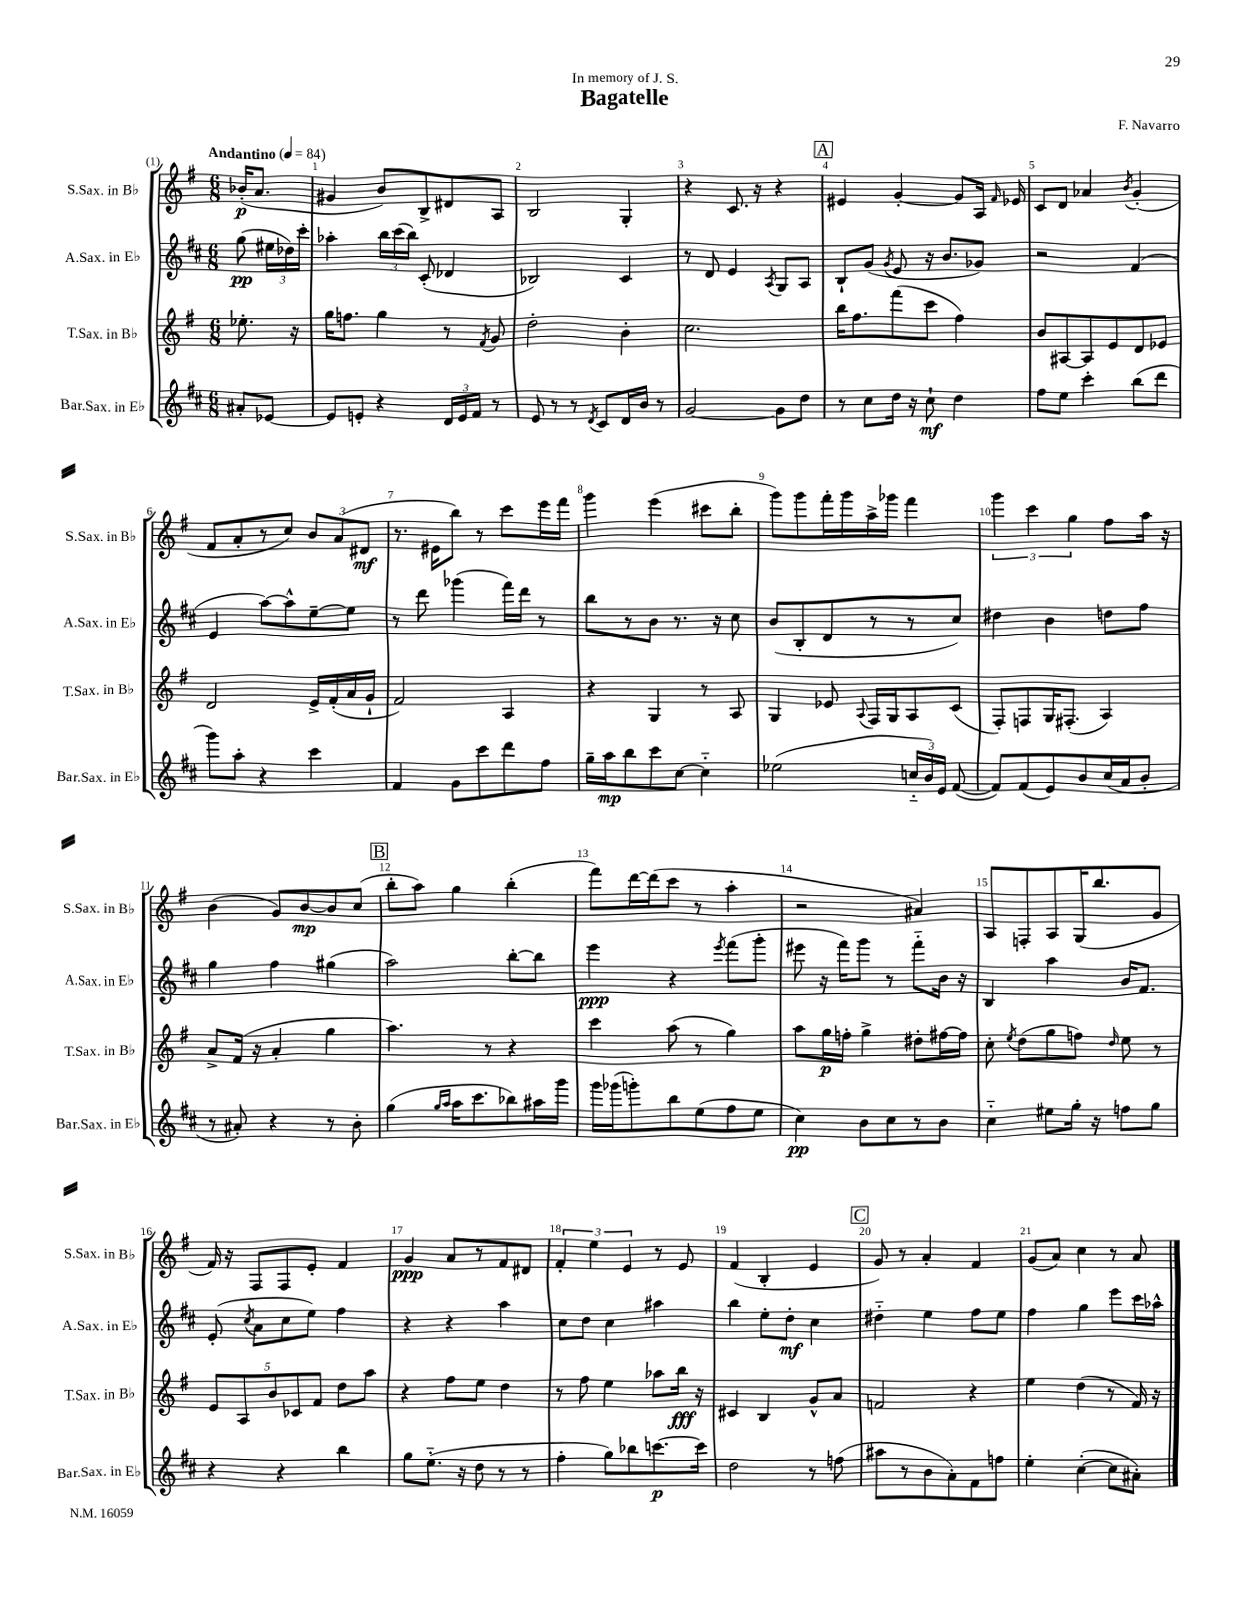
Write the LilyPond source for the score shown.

\header { title = "Bagatelle" composer = "F. Navarro" dedication = "In memory of J. S." }
<<
\new StaffGroup <<
\new Staff = "s0" \with { instrumentName = "S.Sax. in Bb" shortInstrumentName = "S.Sax. in Bb" } {
    \clef treble \key g \major \numericTimeSignature \time 6/8 \partial 4 \tempo "Andantino" 4 = 84
    \autoBeamOff bes'16[-.\p( a'8.] |
    gis'4 b'8[) b8-> dis'8 a8] |
    b2 g4-. |
    r4 c'8. r16 r4 |
    \mark \markup { \box "A" } eis'4 g'4~-. g'8[ a16] \grace { fis'16 } ees'16 |
    c'8[ d'8] aes'4 \acciaccatura { b'8 } g'4-.( |
    fis'8[ a'8-. r8 c''8]) \tuplet 3/2 { b'8[ a'8( dis'8]\mf } |
    r8. eis'16[ b''8]) r8 c'''8[ e'''16 fis'''16] |
    g'''4 e'''4( cis'''8[ b''8]-. |
    g'''8[) g'''8 fis'''16-. g'''16 a''16-> ges'''16] fis'''4 |
    \tuplet 3/2 { g'''4 c'''4 g''4 } fis''8[ a''16] r16 |
    b'4( g'8[) b'8~\mp b'8 c''8]( |
    \mark \markup { \box "B" } b''8[-. a''8]) g''4 b''4-.( |
    fis'''8[) d'''16~ d'''16( c'''8] r8 a''4-. |
    r2 ais'4) |
    a8[ f8-. a8 g16( b''8. g'8] |
    fis'16) r16 fis8[ fis8 e'8]-. fis'4 |
    g'4\ppp a'8[ r8 fis'8 dis'8] |
    \tuplet 3/2 { fis'4-. e''4 e'4 } r8 e'8 |
    fis'4( b4-. e'4 |
    \mark \markup { \box "C" } g'8) r8 a'4-. fis'4 |
    g'8[( a'8]) c''4 r8 a'8 \bar "|." |
}
\new Staff = "s1" \with { instrumentName = "A.Sax. in Eb" shortInstrumentName = "A.Sax. in Eb" } {
    \clef treble \key d \major \numericTimeSignature \time 6/8 \partial 4
    \autoBeamOff g''8\pp( \tuplet 3/2 { eis''16[ des''16) cis'''16]-. } |
    aes''4-. \tuplet 3/2 { b''16[ cis'''16( b''16]) } cis'8-.( des'4 |
    bes2) cis'4 |
    r8 d'8 e'4 \acciaccatura { a8 } g8[ a8] |
    \mark \markup { \box "A" } b8[-! g'8]( \acciaccatura { g'8 } e'8 r16 b'8.[ ges'8]) |
    r2 fis'4( |
    e'4 a''8[~) a''8-^ e''8~-- e''8] |
    r8 d'''8 ges'''4( fis'''16[) d'''16] r8 |
    b''8[ r8 b'8] r8. r16 cis''8 |
    b'8[( b8-. d'8 r8 r8 cis''8]) |
    dis''4 b'4 d''8[ fis''8] |
    g''4 fis''4 gis''4( |
    \mark \markup { \box "B" } a''2) b''8[~-. b''8] |
    e'''4\ppp r4 \acciaccatura { e'''8 } fis'''8[( g'''8]-. |
    eis'''8 r16 fis'''16[) g'''8] r8 fis'''8[-_ b'16] r16 |
    b4 a''4 b'16[ fis'8.] |
    e'8-.( \acciaccatura { cis''8 } a'8[ cis''8 e''8]) fis''4 |
    r4 r4 a''4 |
    cis''8[ d''8] cis''4 ais''4 |
    b''4 e''8[-. d''8]-.\mf cis''4 |
    \mark \markup { \box "C" } dis''4-_ e''4 fis''8[ e''8] |
    fis''4 g''4 e'''8[ cis'''16 aes''16]-^ \bar "|." |
}
\new Staff = "s2" \with { instrumentName = "T.Sax. in Bb" shortInstrumentName = "T.Sax. in Bb" } {
    \clef treble \key g \major \numericTimeSignature \time 6/8 \partial 4
    \autoBeamOff ees''8.-. r16 |
    g''16[ f''8.] g''4 r8 \acciaccatura { fis'8 } g'8 |
    d''2-. b'4-. |
    c''2. |
    \mark \markup { \box "A" } b''16[ fis''8. fis'''8( c'''8] fis''4) |
    b'8[ ais8~ ais8 e'8 d'8 ees'8] |
    d'2 e'16[-> fis'16-.( a'16 g'16]-! |
    fis'2) a4 |
    r4 g4 r8 a8 |
    g4 ees'8 \appoggiatura { a8 } fis16[ g16 a8 c'8]( |
    fis8[-.) f8 g16 fis8.]-.( a4) |
    a'8[-> fis'16]( r16 a'4-. g''4 |
    \mark \markup { \box "B" } a''4.) r8 r4 |
    c'''4 a''8( r8 g''4) |
    a''8[ g''16\p f''16]-. g''4-> dis''8[-. fis''16~ fis''16] |
    c''8-. \acciaccatura { e''8 } d''8[( g''8 f''8]) \grace { d''16 } e''8 r8 |
    \tuplet 5/4 { e'8[ a8 b'8 ces'8 fis'8] } d''8[ a''8] |
    r4 fis''8[ e''8] d''4 |
    r8 fis''8 e''4 aes''8[ b''16]\fff r16 |
    cis'4 b4 g'8[-^ a'8] |
    \mark \markup { \box "C" } f'2 r4 |
    e''4 d''4( r8 fis'16) r16 \bar "|." |
}
\new Staff = "s3" \with { instrumentName = "Bar.Sax. in Eb" shortInstrumentName = "Bar.Sax. in Eb" } {
    \clef treble \key d \major \numericTimeSignature \time 6/8 \partial 4
    \autoBeamOff ais'8[-. ees'8]~ |
    ees'8[ e'8]-. r4 \tuplet 3/2 { d'16[ e'16 fis'16] } r8 |
    e'8 r8 r8 \acciaccatura { d'8 } cis'8[ d'16 b'16] r8 |
    g'2~ g'8[ d''8] |
    \mark \markup { \box "A" } r8 cis''8[ d''16] r16 cis''8-!\mf d''4 |
    fis''8[ e''8] cis'''4-. b''8[( d'''8] |
    g'''8[) a''8]-. r4 cis'''4 |
    fis'4 g'8[ cis'''8 d'''8 fis''8] |
    g''16[-- a''16\mp b''8 cis'''8 cis''8]~ cis''4-_ |
    ees''2( \tuplet 3/2 { c''16[-_ b'16) e'16] } fis'8~( |
    fis'8[) fis'8( e'8) b'8 cis''16( a'16 b'8]-. |
    r8 ais'8-.) r4 r8 b'8-. |
    \mark \markup { \box "B" } g''4( \grace { g''16[ a''16] } a''16[ cis'''8. bes''8) ais''16 g'''16] |
    g'''16[ ges'''16( g'''8-.) b''8 e''8( fis''8 e''8] |
    cis''4\pp) b'8[ cis''8 r8 b'8] |
    cis''4-_ eis''8[ g''16]-. r16 f''8[ g''8] |
    r4 r4 b''4 |
    g''8[ e''8.]-_( r16 d''8 r8 r8 |
    fis''4-. g''8[) bes''8 c'''8.~\p c'''16] |
    d''2 r8 f''8( |
    \mark \markup { \box "C" } ais''8[ r8 b'8 a'8-.) fis'8 f''8] |
    e''4-. cis''4~-.( cis''8[ ais'8]-.) \bar "|." |
}
>>
>>
\layout { \context { \Score \override BarNumber.break-visibility = ##(#f #t #t) barNumberVisibility = #all-bar-numbers-visible } }
